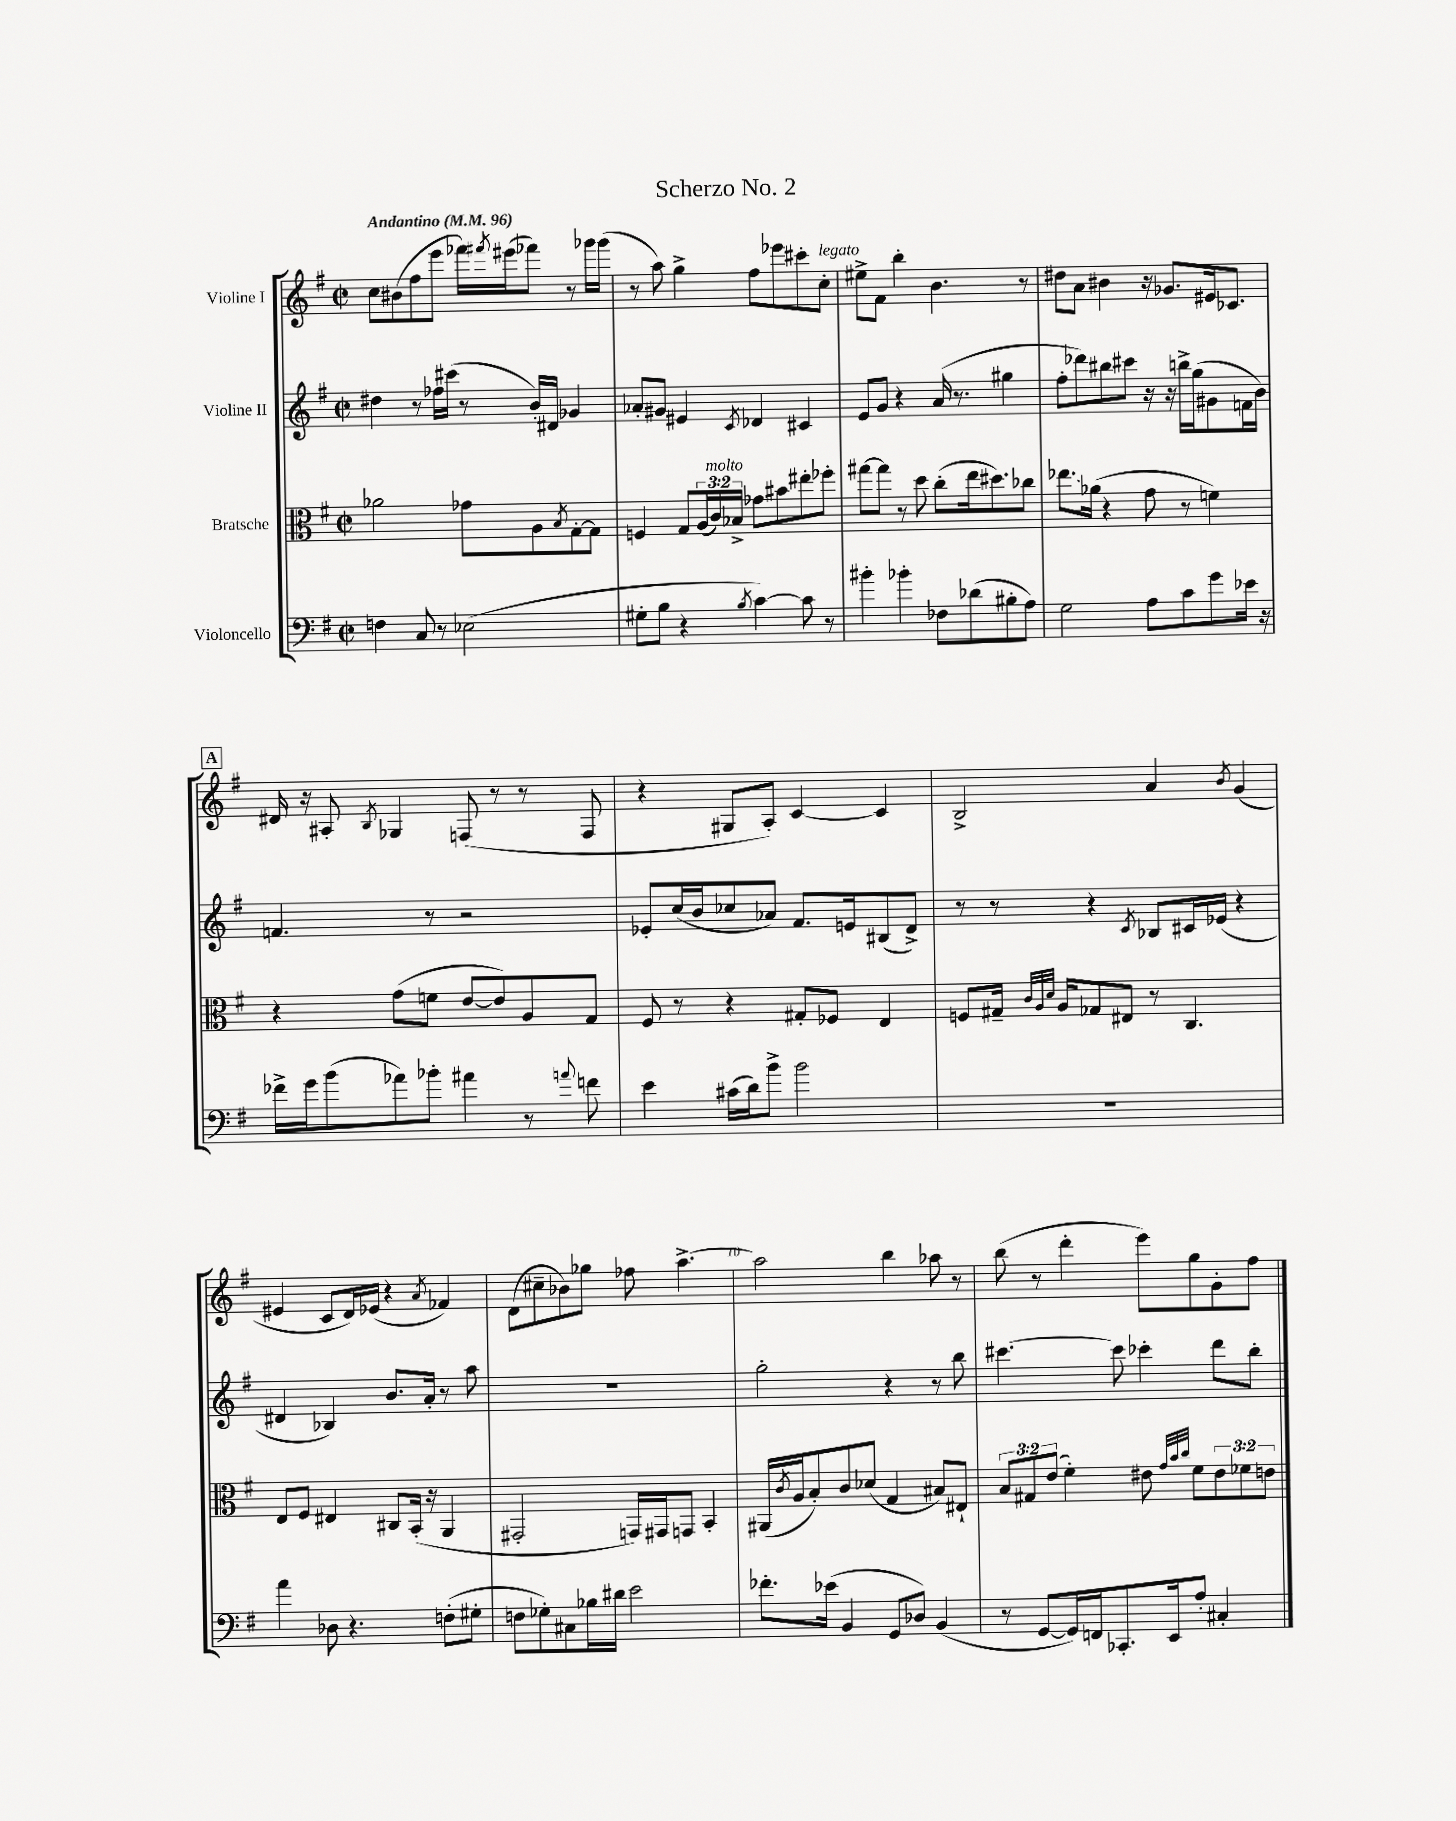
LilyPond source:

\header { title = "Scherzo No. 2" }
<<
\new StaffGroup <<
\new Staff = "s0" \with { instrumentName = "Violine I" } {
    \clef treble \key g \major \defaultTimeSignature \time 2/2 \tempo "Andantino" 4 = 96
    c''8 bis'8( fis''8 e'''8 fes'''16) \acciaccatura { fis'''8 } eis'''16( fes'''8) r8 ges'''16 ges'''16( |
    r8 a''8) g''4-> fis''8 ees'''8 cis'''8-. c''8-.^\markup { \italic "legato" } |
    eis''8-> fis'8 b''4-. b'4. r8 |
    dis''8 a'8 bis'4 r16 ges'8. eis'16 ces'8. |
    \mark \markup { \box "A" } dis'16 r16 ais8-. \acciaccatura { b8 } ges4 f8( r8 r8 f8 |
    r4 gis8 a8-.) c'4~ c'4 |
    b2-> a'4 \acciaccatura { b'8 } g'4( |
    eis'4 c'8 d'16) ees'16( r4 \acciaccatura { a'8 } fes'4) |
    d'8( cis''8-- bes'8) ges''8 fes''8 a''4.~-> |
    a''2 b''4 aes''8 r8 |
    b''8( r8 d'''4-. e'''8) g''8 g'8-. fis''8 \bar "|." |
}
\new Staff = "s1" \with { instrumentName = "Violine II" } {
    \clef treble \key g \major \defaultTimeSignature \time 2/2
    dis''4 r8 fes''16 cis'''16( r8 b'16-.) dis'16 ges'4 |
    aes'8-. gis'8 eis'4 \acciaccatura { c'8 } des'4 cis'4 |
    e'8 g'8 r4 a'16( r8. gis''4 |
    fis''8-. des'''8) bis''8 cis'''8 r16 r16 b''16-> g''16( gis'8 f'16 b'16) |
    \mark \markup { \box "A" } f'4. r8 r2 |
    ees'8-. c''16( b'16 ces''8 aes'8) fis'8. e'16 bis8( d'8->) |
    r8 r8 r4 \acciaccatura { c'8 } bes8 cis'16 ees'16( r4 |
    dis'4 bes4) b'8. a'16-. r8 a''8 |
    R1 |
    g''2-. r4 r8 b''8 |
    cis'''4.~ cis'''8 ces'''4-. d'''8 b''8-. \bar "|." |
}
\new Staff = "s2" \with { instrumentName = "Bratsche" } {
    \clef alto \key g \major \defaultTimeSignature \time 2/2 \override Staff.TupletNumber.text = #tuplet-number::calc-fraction-text
    aes'2 ges'8 a8 \acciaccatura { b8 } g8~-. g8 |
    f4 g8 \tuplet 3/2 { a16( c'16^\markup { \italic "molto" }) bes16-> } ges'8 bis'8 eis''8-. fes''8-. |
    gis''8~ gis''8 r8 d''8 c''8-.( e''16 dis''8.) ces''8 |
    ees''8.\glissando aes'16( r4 g'8 r8 f'4) |
    \mark \markup { \box "A" } r4 g'8( f'8 e'8~ e'8) a8 g8 |
    fis8 r8 r4 gis8-. fes8 e4 |
    f8 gis16-- \grace { c'32 a32 d'32 } a16 ges8 eis8 r8 c4. |
    e8 fis8 eis4 cis8 b,16-.( r16 a,4 |
    gis,2-. g,16) gis,16 g,8 b,4-. |
    ais,16( \acciaccatura { c'8 } a16 b8-.) c'8 des'8( g4 bis8) eis8-! |
    \tuplet 3/2 { b8 gis8 e'8( } fis'4-.) eis'8 \grace { g'32 b'32 c''32 } fis'8 \tuplet 3/2 { eis'8 fes'8 e'8 } \bar "|." |
}
\new Staff = "s3" \with { instrumentName = "Violoncello" } {
    \clef bass \key g \major \defaultTimeSignature \time 2/2
    f4 c8 r8 ees2( |
    gis8-. b8 r4 \acciaccatura { b8 } c'4~) c'8 r8 |
    bis'4-. bes'4-. fes8 des'8( bis8-. a8) |
    g2 a8 c'8 g'8 ees'16 r16 |
    \mark \markup { \box "A" } fes'16-> g'16 b'8( aes'8) bes'8-. ais'4 r8 \appoggiatura { a'8 } f'8 |
    e'4 cis'16( d'16) b'8-> b'2 |
    R1 |
    a'4 des8 r4. f8-.( gis8-. |
    f8 ges8-.) cis8 bes16 dis'16 e'2 |
    fes'8.-. ees'16( b,4 g,8 des8) b,4( |
    r8 g,8~ g,16) f,16 ces,8.-. e,16 a8-. cis4-. \bar "|." |
}
>>
>>
\layout { \context { \Score \override BarNumber.break-visibility = ##(#f #t #t) barNumberVisibility = #(every-nth-bar-number-visible 5) } }
